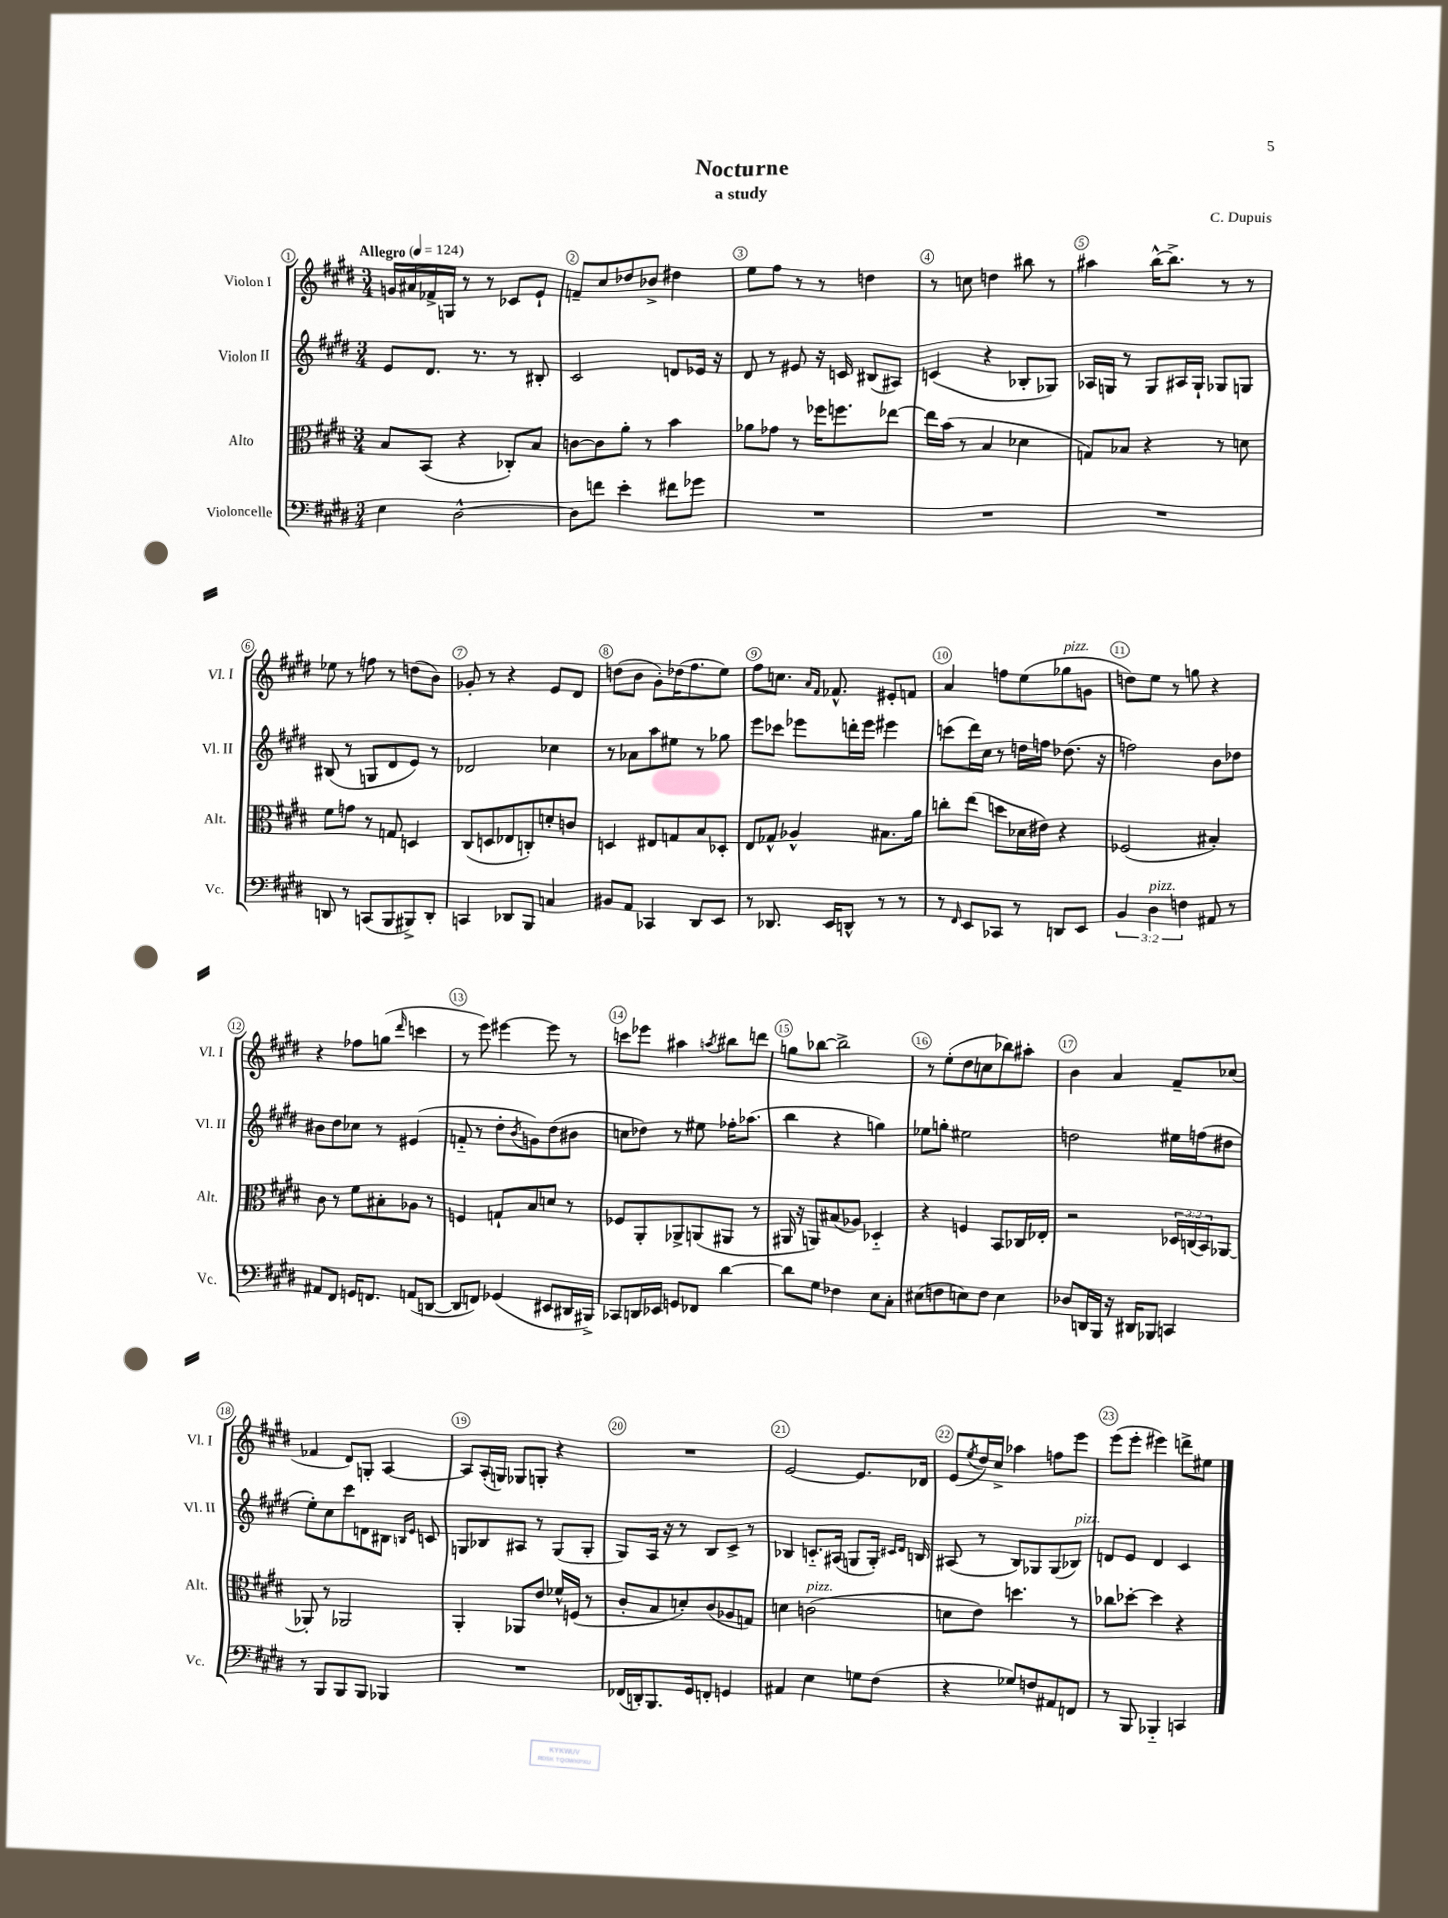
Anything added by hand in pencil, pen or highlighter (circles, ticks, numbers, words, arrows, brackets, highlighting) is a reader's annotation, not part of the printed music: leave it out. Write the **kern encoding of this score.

**kern	**kern	**kern	**kern
*staff4	*staff3	*staff2	*staff1
*clefF4	*clefC3	*clefG2	*clefG2
*k[f#c#g#d#]	*k[f#c#g#d#]	*k[f#c#g#d#]	*k[f#c#g#d#]
*M3/4	*M3/4	*M3/4	*M3/4
*MM124	*MM124	*MM124	*MM124
4E	8B	8e	16g
.	.	.	16a#
.	(8BB	8.d#	16f-^
.	.	.	16G
[2D#^^	4r	.	8r
.	.	8.r	.
.	.	.	8r
.	8C-')	8r	8c-
.	8B	8B#'	8e`
=	=	=	=
8D#]	[8c	2c#	8f~
8f	8c]	.	8cc#
4e'	8a'	.	8dd-
.	8r	.	8b-^
8f#	4b	8d	4dd#
8g-	.	16e-	.
.	.	16r	.
=	=	=	=
2.r	8a-	8d#	8ee
.	8g-	8r	8ff#
.	8r	8e#	8r
.	16ff-	16r	8r
.	8.ff	16c	.
.	.	(8B#	4dd
.	[8ee-	8A#)	.
=	=	=	=
2.r	16ee-]	(4c	8r
.	(16b	.	.
.	8r	.	8cc
.	4B	4r	4dd
.	4d-	8B-'	8bb#
.	.	8G-)	8r
=	=	=	=
2.r	8G)	16A-	4aa#
.	.	16G	.
.	8B-	8r	.
.	4r	8G	[16bb^^
.	.	.	8.bb^]
.	.	16A#	.
.	.	16G`	.
.	8r	8G-	8r
.	8d	8G	8r
=	=	=	=
8DD	8f#	(8B#	8ee-
8r	8g	8r	8r
(8CC	8r	8G	8ff
8BBB	8G	8d#	8r
8BBB#^)	4D	8e)	(8dd
8DD'	.	8r	8b)
=	=	=	=
4CC	(8C#	2d-	8g-'
.	8D	.	8r
8DD-	8E-	.	4r
8BBB	8C')	.	.
4C	8d'	4cc-	8e
.	8c	.	8d#
=	=	=	=
8BB#	4D	8r	(8dd
8AA	.	8a-	8b
4CC-	8E#	8aa	8g#')
.	8G	8ee#	(16dd-
.	.	.	8.ff#
8DD#	8B	8r	.
8EE	8D-'	8gg-	8ee)
=	=	=	=
8r	8E	8eee	8ff#
8.DD-	8G-^^	8ccc-	8.cc
.	4A-^^	8eee-	.
.	.	.	16qqa
.	.	.	16qqf#
16EE	.	.	8.f-^^
8DD^^	.	16ddd'	.
.	.	16eee-	.
8r	8.B#	4eee#	8e#'
8r	.	.	8f
.	16a	.	.
=	=	=	=
8r	8cc'	(8ccc	4a
16qqFF#	.	.	.
8EE	(8ee	16ddd#)	.
.	.	16cc#	.
8CC-	8dd	8r	8ff
8r	16d-	16dd	(8ee
.	16e#)	16ff	.
8DD	4r	(8.dd-	8gg-
8EE	.	.	8g
.	.	16r	.
=	=	=	=
6BB	(2F-	2ff)	8dd)
.	.	.	8ee
6D#	.	.	.
.	.	.	8r
6F	.	.	.
.	.	.	8gg
8AA#	4B#')	8b	4r
8r	.	8dd-	.
=	=	=	=
8AA#	8c#	8b#	4r
8FF#	8r	8dd#	.
16GG	8f#	8cc-	8ff-
8.FF	.	.	.
.	8B#'	8r	(8gg
.	.	.	16qqddd#
(8AA	8A-	(4e#	4ccc
[8DD	8r	.	.
=	=	=	=
8DD]	4F	8f'~	8r
8FF)	.	8r	8eee)
(4GG-	8G`	8dd#'	[4eee#
.	.	8qb	.
.	8B	8g)	.
8EE#	8d	(8dd#	8eee#]
16DD#	8r	8b#	8r
16BBB#^)	.	.	.
=	=	=	=
8CC-	8F-	8cc	8ccc
16DD	8AA'	8dd-)	8eee-
16EE-	.	.	.
8GG	8AA-^	8r	4aa#
8FF-	(8AA	8ee#	.
.	.	.	8qaa
[4d#	8AA#	16ff-'	8bb#
.	.	(8.aa-	.
.	8r	.	8ddd
=	=	=	=
8d#]	16AA#	4bb	8gg
.	16r	.	.
8G#	8AA)	.	[8bb-
4F-	(8B#	4r	2bb-^]
.	8A-)	.	.
8E	4D-'~	4gg)	.
8C#'	.	.	.
=	=	=	=
(8E#	4r	8ee-	8r
8F	.	8gg'	(8ee'
8E)	4F	2ee#	8dd#
8F	.	.	8cc
4E	8BB	.	8bb-)
.	16C-	.	8aa#'
.	16E-'	.	.
=	=	=	=
8D-	2r	2dd	4b
16DD	.	.	.
16BBB	.	.	.
16r	.	.	4a
16DD#	.	.	.
8BBB-	.	.	.
4CC	24D-	16ee#	8f#~
.	(24C	.	.
.	.	(16ff	.
.	24BB)	.	.
.	[8AA-	8dd#	(8cc-
=	=	=	=
8r	8AA-']	8ee')	4f-
8BBB	8r	8cc#	.
8BBB	2AA-	8ccc#	8d#)
8BBB	.	8d	8G'
4BBB-	.	8B#	[4A
.	.	16qqB	.
.	.	16qqe	.
.	.	8c	.
=	=	=	=
2.r	4AA'	8G	8A]
.	.	8B-	(16A'
.	.	.	16G)
.	8AA-	8A#	8G-
.	8e	8r	8G'
.	16f-^^	(8G	4r
.	(16F	.	.
.	8r	8G'	.
=	=	=	=
(16FF-	8c#'	8G#)	2.r
16DD')	.	.	.
8.BBB	8B	16A	.
.	.	16r	.
.	8d')	8r	.
16GG#	.	.	.
8FF'	(8c#	8B	.
4GG	8A-	8c#^	.
.	8G)	8r	.
=	=	=	=
4AA#	4d	4B-	[2e
4E	(2c	8.c'~	.
.	.	(16A#	.
8G	.	8G	8.e]
(8F#	.	16G')	.
.	.	16qqc#	.
.	.	16qqd#	.
.	.	16B	16d-
=	=	=	=
4r	8d	(8A#	(8e
.	.	.	8qee
.	8e)	8r	16dd#)
.	.	.	16cc#^
8G-)	4.dd	8B)	4aa-
8F	.	8G-	.
8AA#	.	(8G-	8ff
8FF	8r	8B-)	8eee
=	=	=	=
8r	8cc-	8d	(8eee
8BBB	[8dd-'	8e	8eee'
4BBB-'~	4dd-]	4d	4eee#)
4CC	4r	4c#	8ddd^
.	.	.	8ee#
==	==	==	==
*-	*-	*-	*-
